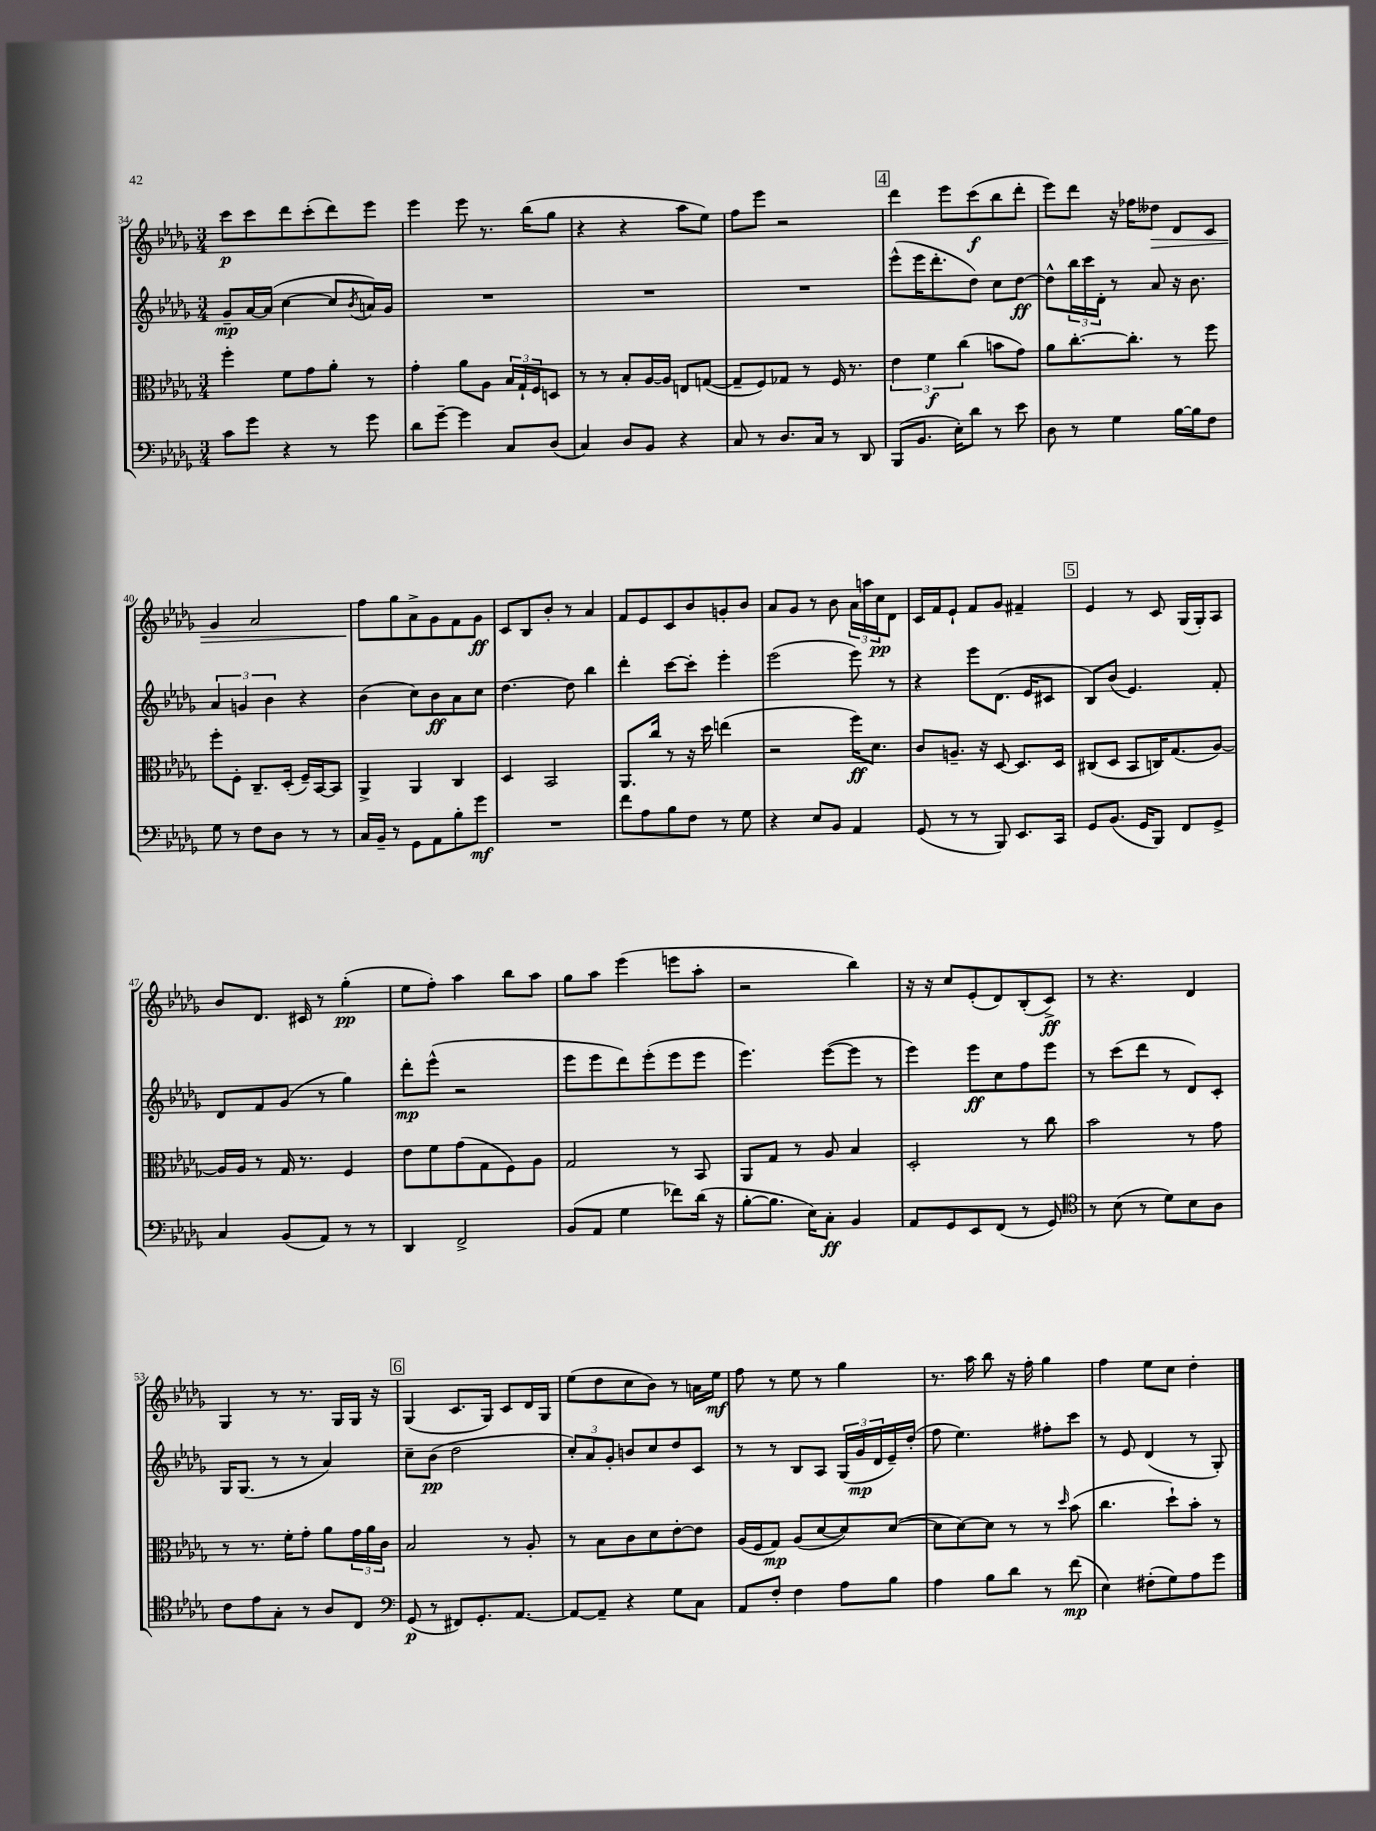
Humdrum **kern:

**kern	**kern	**kern	**kern
*staff4	*staff3	*staff2	*staff1
*clefF4	*clefC3	*clefG2	*clefG2
*k[b-e-a-d-g-]	*k[b-e-a-d-g-]	*k[b-e-a-d-g-]	*k[b-e-a-d-g-]
*M3/4	*M3/4	*M3/4	*M3/4
8c\L	4ff'\	8g-~/L	8ccc\L
8g-\J	.	[16a-/L	8ccc\
.	.	(16a-/]JJ	.
4r	8f\L	[4cc\	8ddd-\
.	8g-\	.	(8ccc'\
8r	8a-'\J	8cc/]L	8ddd-\)
.	.	8qb-/	.
8g-\	8r	16a/L)	8eee-\J
.	.	16g-/JJ	.
=	=	=	=
8d-\L	4g-'\	2.r	4eee-\
[8g-~\J	.	.	.
4g-\]	8a-\L	.	8eee-\
.	8A-\J	.	8.r
8C/L	24B-/LL	.	.
.	24G-`/	.	.
.	.	.	(16bb-\LK
.	24F/J	.	.
(8D-/J	8D/J	.	8gg-\J
=	=	=	=
4C/)	8r	2.r	4r
.	8r	.	.
8D-/L	8B-'/L	.	4r
8BB-/J	[16A-/L	.	.
.	16A-/]JJ	.	.
4r	8E/L	.	8aa-\L
.	([8G/J	.	8ee-\J)
=	=	=	=
8C/	8G~/]L	2.r	8ff\L
8r	8F/)	.	8eee-\J
8.D-/L	8G-/J	.	2r
.	8r	.	.
16C/Jk	.	.	.
8r	16F/	.	.
.	8.r	.	.
8DD-/	.	.	.
=	=	=	=
(8BBB-/L	6e-\	(8eee-^^\L	4ddd-\
8.BB-/J	.	16eee-\K	.
.	6f\	.	.
.	.	8.ddd-'\	.
.	.	.	8eee-\L
16E-'\LK)	.	.	.
.	(6cc\	.	.
8d-\J	.	8dd-\J)	(8ccc\
8r	8b\L	8cc\L	8bb-\
8e-\	8g-\J)	[8dd-\J	8ddd-'\J
=	=	=	=
8D-\	8a-\L	8dd-^^\]L	8eee-\L)
8r	[8.cc'\	24bb-\L	8ddd-\J
.	.	24ccc\	.
.	.	24d-'\JJ	.
4G-\	.	8r	16r
.	8.cc'\]J	.	16ff-\LK
.	.	8a-/	8dd--\J
[16B-\LL	8r	16r	8d-/L
16B-\]J	.	8.b-\	.
8F\J	8ff\	.	8c/J
=	=	=	=
8G-\	8ff'\L	6a-/	4g-/
8r	8F'\J	.	.
.	.	6g/	.
8F\L	8.C~/L	.	2a-/
.	.	6b-\	.
8D-\J	.	.	.
.	(16D-'/Jk	.	.
8r	16F~/LL)	4r	.
.	[16BB-/J	.	.
8r	8BB-/]J	.	.
=	=	=	=
16C/LL	4AA-^/	(4b-\	8ff\L
16BB-~/JJ	.	.	.
8r	.	.	8gg-\
8GG-\L	4AA-/	8cc\L)	8a-^\
8AA-\	.	8b-\	8g-\
8B-'\	4C/	8a-\	8f\
8g-\J	.	8cc\J	8g-\J
=	=	=	=
2.r	4D-/	[4.dd-\	8c/L
.	.	.	8B-/
.	2BB-/	.	8b-'/J
.	.	8dd-\]	8r
.	.	4bb-\	4a-/
=	=	=	=
8f\L	8.AA-/L	4ddd-'\	8f/L
8A-\	.	.	8e-/
.	16cc/Jk	.	.
8B-\	8r	[8ccc\L	8c/
8F\J	16r	8ccc'\]J	8b-/
.	16dd-\	.	.
8r	(4ee\	4eee-'\	8g'/
8G-\	.	.	8b-/J
=	=	=	=
4r	2r	(2eee-\	8a-/L
.	.	.	8g-/J
8E-/L	.	.	8r
8BB-/J	.	.	8b-\
4AA-/	16ff\LK)	8eee-\)	24a-\LL
.	.	.	24aa\
.	8.d-\J	.	.
.	.	.	24cc\J
.	.	8r	8d-\J
=	=	=	=
(8GG-/	8c/L	4r	16c/LL
.	.	.	16f/J
8r	8.A~/J	.	8e-`/J
8r	.	8eee-\L	8f/L
.	16r	.	.
8BBB-/)	[8D-/	(8.d-\J	8g-/J
8.EE-/L	8.D-/]L	.	4f#~/
.	.	16e-/LK	.
.	.	8c#/J	.
16CC/Jk	16D-/Jk	.	.
=	=	=	=
8GG-/L	(8C#/L	8B-/L)	4e-/
(8.BB-/J	8D-/J	(8b-/J	.
.	8BB-/L	4.e-/)	8r
16GG-/LK	.	.	.
8BBB-/J)	16C/K)	.	8c/
.	(8.G-/	.	.
8FF/L	.	.	(16G-/LL
.	.	.	16G-'/J)
8GG-^/J	[8A-/J)	8f'/	8A-/J
=	=	=	=
4C/	16A-/]LL	8d-/L	8b-/L
.	16A-/JJ	.	.
.	8r	8f/	8.d-/J
(8BB-/L	16G-/	(8g-/J	.
.	8.r	.	16c#/
8AA-/J)	.	8r	8r
8r	4F/	4gg-\)	(4gg-'\
8r	.	.	.
=	=	=	=
4DD-/	8e-\L	8ddd-'\L	8ee-\L
.	8f\	(8eee-^^\J	8ff'\J)
2FF^/	(8g-\	2r	4aa-\
.	8G-\	.	.
.	8F\)	.	8bb-\L
.	8A-\J	.	8aa-\J
=	=	=	=
(8BB-/L	2G-/	8eee-\L	8gg-\L
8AA-/J	.	8eee-\	8aa-\J
4G-\	.	8ddd-\)	(4eee-\
.	.	(8eee-'\	.
8f-\L)	8r	8eee-\	8eee\L
(16d-\Jk	8BB-/	8eee-\J	8aa-'\J
16r	.	.	.
=	=	=	=
[8B-'\L	8AA-/L	4.eee-\)	2r
8.B-\]J	8G-/J	.	.
.	8r	.	.
16E-\LK)	.	.	.
8C'\J	8A-/	([8eee-\L	.
4BB-/	4B-/	8eee-\]J	4bb-\)
.	.	8r	.
=	=	=	=
8AA-/L	2D-'/	4eee-\)	16r
.	.	.	16r
8GG-/	.	.	8cc/L
8EE-/	.	8eee-\L	(8e-'/
(8FF/J	.	8cc\	8d-/)
8r	8r	8ff\	(8B-'/
8GG-/)	8cc\	8eee-\J	8c^/J)
=	=	=	=
*clefC4	*	*	*
8r	2b-\	8r	8r
(8B-\	.	(8ccc\L	4.r
8r	.	8ddd-\J	.
8d-\L)	.	8r	.
8B-\	8r	8d-/L)	4d-/
8A-\J	8g-\	8c'/J	.
=	=	=	=
8c\L	8r	16G-/LK	4G-/
.	.	(8.G-/J	.
8e-\	8.r	.	.
8G-'\J	.	8r	8r
.	16f'\LK	.	.
8r	8g-'\J	8r	8.r
8A-/L	8a-\L	4a-/)	.
.	.	.	16G-/LL
8C/J	24g-\L	.	16G-/JJ
.	24a-\	.	.
.	.	.	16r
.	24c\JJ	.	.
=	=	=	=
*clefF4	*	*	*
(8GG-/	2B-/	8cc~\L	(4G-/
8r	.	(8b-\J	.
8FF#/L)	.	2dd-\	8.c/L
8.GG-'/	.	.	.
.	.	.	16G-/Jk)
.	8r	.	8c/L
[8.AA-/J	.	.	.
.	8A-'/	.	16d-/L
.	.	.	16G-/JJ
=	=	=	=
8AA-/_L	8r	12cc'/L)	(8ee-\L
.	.	12a-/	.
8AA-~/]J	8B-\L	.	8dd-\
.	.	12g-'/J	.
4r	8c\	8b/L	8cc\
.	8d-\	8cc/	8b-\J)
8G-\L	[8e-'\	8dd-/	8r
8C\J	8e-\]J	8c/J	16a\LL
.	.	.	16ee-\JJ
=	=	=	=
8AA-/L	(16A-/LL	8r	8ff\
.	16F/J	.	.
8F'/J	8G-/J)	8r	8r
4F\	(8A-/L	8B-/L	8ee-\
.	[8d-/	8A-/J	8r
8A-\L	8d-/])	(24G-/LL	4gg-\
.	.	24g-/	.
.	.	24d-/	.
8B-\J	([8d-/J	16e-~/)	.
.	.	(16dd-'/JJ	.
=	=	=	=
4A-\	8d-\]L	8ff\	8.r
.	[8d-\)	4.ee-\)	.
.	.	.	16aa-\
8B-\L	8d-\]J	.	8bb-\
8d-\J	8r	.	16r
.	.	.	16ff'\
8r	8r	8ff#'\L	4gg-\
.	16qqdd-/	.	.
(8f\	(8b-\	8ccc\J	.
=	=	=	=
4E-\)	4.cc\	8r	4ff\
.	.	8e-/	.
(8F#'\L	.	(4d-/	8ee-\L
8G-\)	8dd-`\L)	.	8cc\J
8A-\	8b-'\J	8r	4dd-'\
8g-\J	8r	8G-'/)	.
==	==	==	==
*-	*-	*-	*-
